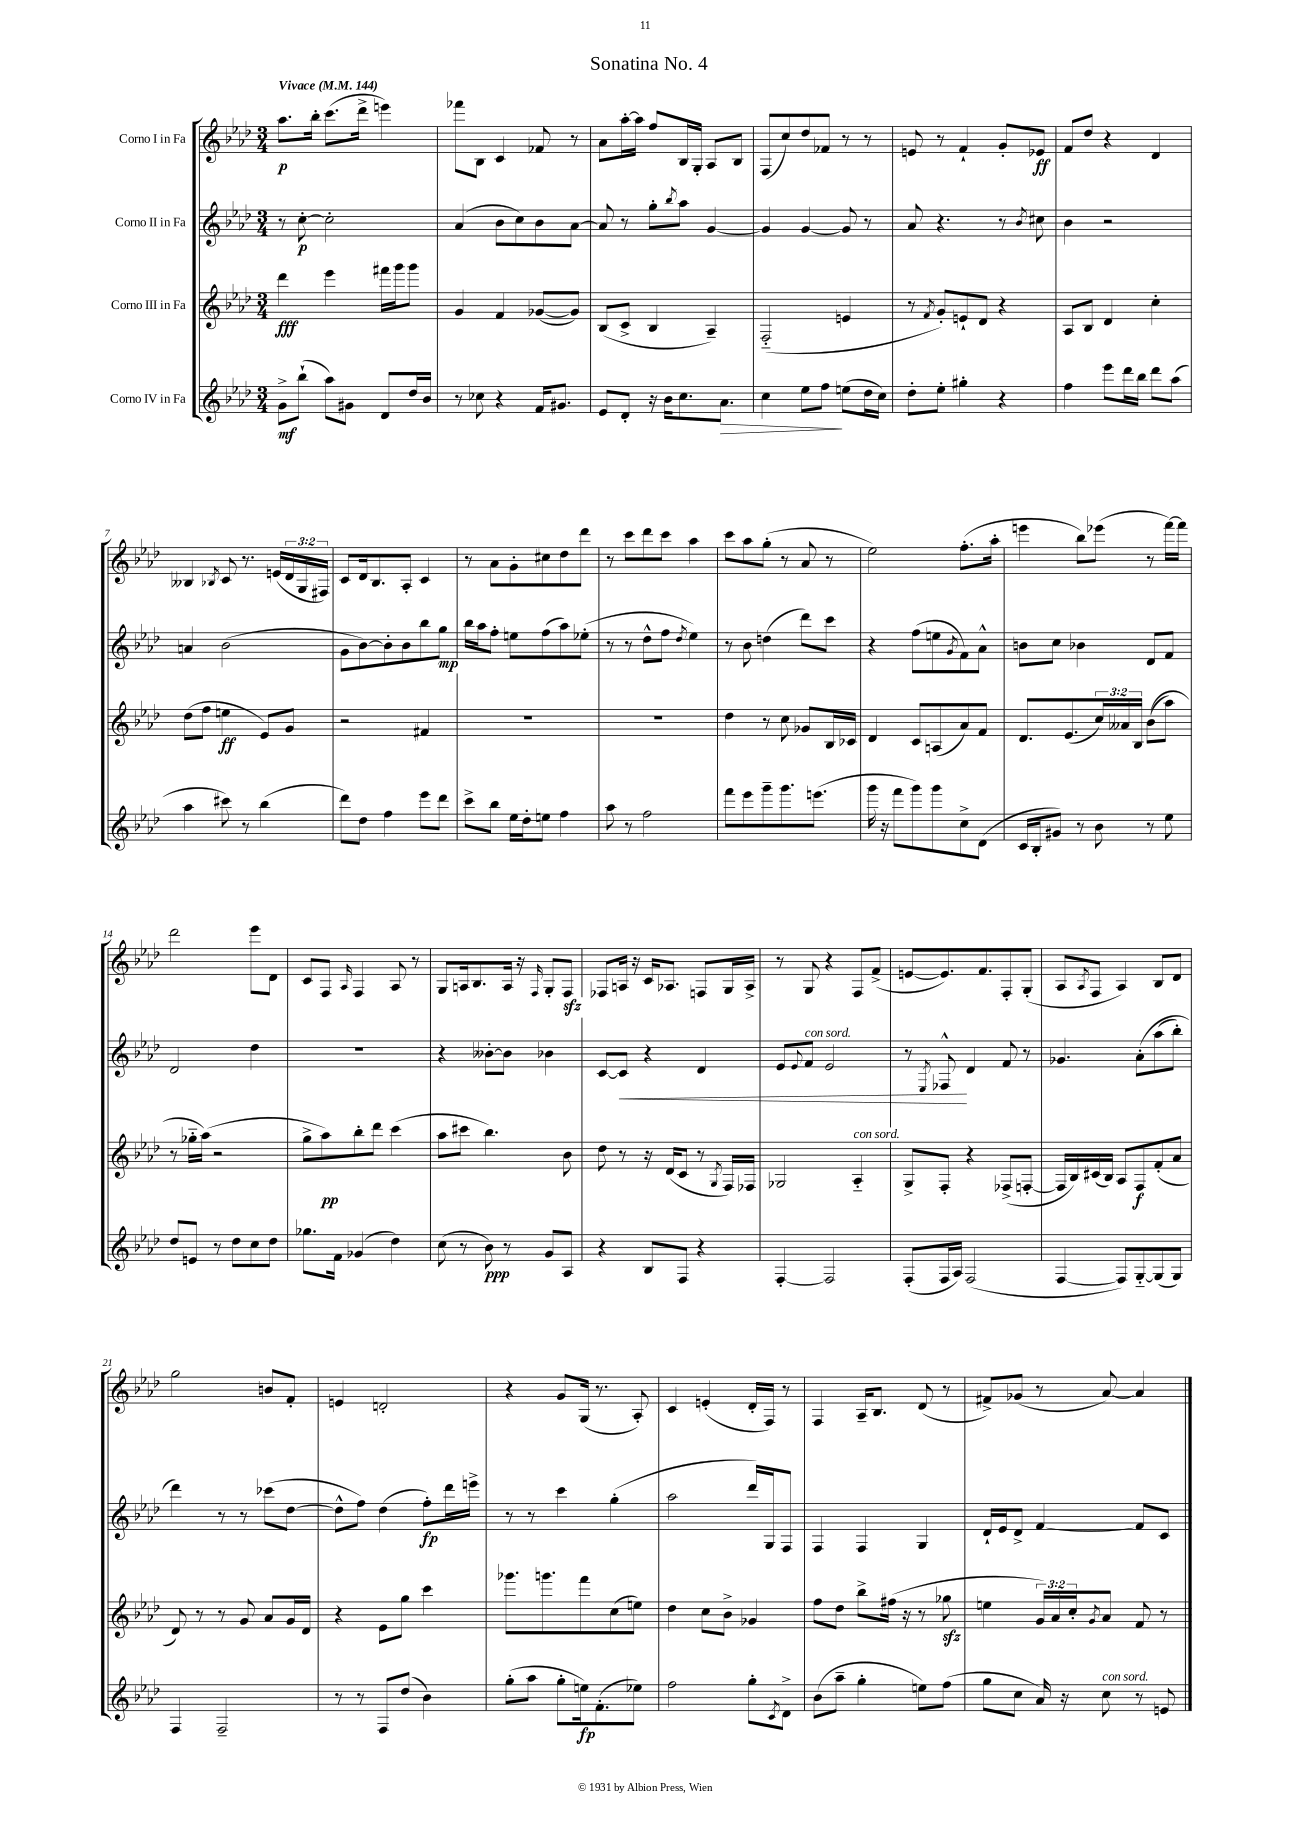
\header { title = "Sonatina No. 4" }
<<
\new StaffGroup <<
\new Staff = "s0" \with { instrumentName = "Corno I in Fa" } {
    \clef treble \key aes \major \numericTimeSignature \time 3/4 \override Staff.TupletNumber.text = #tuplet-number::calc-fraction-text \tempo "Vivace" 4 = 144
    aes''8.\p bes''16-. c'''8.( des'''16-> e'''4) |
    fes'''8 bes8 c'4 fes'8 r8 |
    aes'8 aes''16~-. aes''16 f''8 bes16 g16-. aes8 bes8 |
    f8( c''8) des''8 fes'8 r8 r8 |
    e'8 r8 f'4-! g'8-. ees'8\ff |
    f'8 des''8 r4 des'4 |
    beses4 \acciaccatura { bes8 } c'8 r8. e'16( \tuplet 3/2 { des'16 g16 fis16) } |
    c'8 des'16 bes8. aes8-. c'4 |
    r8 aes'8 g'8-. cis''8 des''8 des'''8 |
    r8 c'''8 des'''8 c'''8 aes''4 |
    c'''8 aes''8 g''8-.( r8 aes'8 r8 |
    ees''2) f''8.-.( aes''16-. |
    e'''4 bes''8) ees'''8( r8 f'''16~) f'''16 |
    des'''2 ees'''8 des'8 |
    c'8 f8 \grace { aes16 } f4 aes8 r8 |
    g8 a16 bes8. a16 r16 \grace { f16 } g8-. f8\sfz |
    fes8 a16 r16 c'16 aes8. f8 g16 aes16-> |
    r8 g8 r4 f8 f'8->( |
    e'8~ e'8.) f'8. f8-. g8-.( |
    aes8 \acciaccatura { aes8 } f8 aes4) bes8 des'8 |
    g''2 b'8 f'8-. |
    e'4 d'2-. |
    r4 g'8 g16( r8. aes8-.) |
    c'4 e'4-.( des'16-. f16) r8 |
    f4 aes16-- bes8. des'8( r8 |
    fis'8->) ges'8( r8 aes'8~) aes'4 \bar "|." |
}
\new Staff = "s1" \with { instrumentName = "Corno II in Fa" } {
    \clef treble \key aes \major \numericTimeSignature \time 3/4
    r8 c''8~-.\p c''2-. |
    aes'4( bes'8 c''8) bes'8 aes'8~ |
    aes'8 r8 g''8-. \acciaccatura { bes''8 } aes''8 g'4~ |
    g'4 g'4~ g'8 r8 |
    aes'8 r4. r8 \acciaccatura { bes'8 } cis''8 |
    bes'4 r2 |
    a'4 bes'2( |
    g'8 bes'8~) bes'8-. bes'8 bes''8 g''8\mp |
    bes''16 aes''16 f''8-. e''8 f''8( aes''8) ees''8-.( |
    r8 r8 des''8-^ f''8 \acciaccatura { des''8 } ees''4) |
    r8 bes'8 d''4( des'''8) c'''8 |
    r4 f''8( e''8 \acciaccatura { g'8 } f'8) aes'8-^ |
    b'8 c''8 bes'4 des'8 f'8 |
    des'2 des''4 |
    R2. |
    r4 beses'8~-. beses'8 bes'4 |
    c'8~ c'8\< r4 des'4 |
    ees'8 \appoggiatura { ees'8 } f'8^\markup { \italic "con sord." } ees'2 |
    r8 \acciaccatura { ees8 } fes8-^\! des'4 f'8 r8 |
    ges'4. aes'8-.\( aes''8( bes''8-.) |
    des'''4\) r8 r8 ces'''8( des''8~ |
    des''8-^ f''8) des''4( f''8-.\fp) des'''16 e'''16-> |
    r8 r8 c'''4 g''4-.( |
    aes''2 des'''16) g16 f8 |
    f4 f4 g4 |
    des'16-! ees'16 des'8-> f'4~ f'8 c'8 \bar "|." |
}
\new Staff = "s2" \with { instrumentName = "Corno III in Fa" } {
    \clef treble \key aes \major \numericTimeSignature \time 3/4 \override Staff.TupletNumber.text = #tuplet-number::calc-fraction-text
    des'''4\fff ees'''4 fis'''16 g'''16 g'''8 |
    g'4 f'4 ges'8~( ges'8) |
    bes8( c'8-> bes4 aes4--) |
    f2-_( e'4 |
    r8 \acciaccatura { f'8 } g'8-.) e'8-! des'8 r4 |
    aes8 bes8 des'4 c''4-. |
    des''8( f''8 e''4\ff ees'8) g'8 |
    r2 fis'4 |
    R2. |
    R2. |
    des''4 r8 c''8 ges'8 bes16 ces'16 |
    des'4 c'8 a8( aes'8) f'8 |
    des'8. ees'8.( \tuplet 3/2 { c''16) aeses'16 bes16 } bes'8(\( aes''8) |
    r8 ges''16-_ aes''16(\) r2 |
    g''8-> aes''8\pp) bes''8-. des'''8 c'''4( |
    aes''8 cis'''8 bes''4.) bes'8 |
    des''8 r8 r16 des'16( c'8 r8 \acciaccatura { g8 } f16) fes16 |
    ges2 aes4-_^\markup { \italic "con sord." } |
    g8-> f8-. r4 fes8->( f8~-. |
    f16 bes16) cis'16( bes16) aes8 f8\f f'8-.( aes'8 |
    des'8) r8 r8 g'8 aes'8 g'16 des'16 |
    r4 ees'8 g''8 c'''4 |
    ges'''8. g'''8. f'''8 c''8( e''8) |
    des''4 c''8 bes'8-> ges'4 |
    f''8 des''8 bes''8-> fis''16( r16 r8 ges''8\sfz |
    e''4 \tuplet 3/2 { g'16) aes'16 c''16-. } \acciaccatura { g'8 } aes'8 f'8 r8 \bar "|." |
}
\new Staff = "s3" \with { instrumentName = "Corno IV in Fa" } {
    \clef treble \key aes \major \numericTimeSignature \time 3/4
    g'8->\mf bes''8-!( aes''8) gis'8 des'8 des''16 bes'16 |
    r8 ces''8 r4 f'16 gis'8. |
    ees'8 des'8-. r16 bes'16 c''8. aes'8.\> |
    c''4 ees''8 f''8\! e''8( des''16 c''16) |
    des''8-. ees''8-. gis''4-. r4 |
    f''4 ees'''8 des'''16 bes''16 des'''8 aes''8( |
    aes''4 cis'''8) r8 bes''4( |
    des'''8) des''8 f''4 ees'''8 des'''8 |
    c'''8-> bes''8 ees''16 des''16-. e''8 f''4 |
    aes''8 r8 f''2 |
    f'''8 ees'''8 g'''8-- g'''8. e'''8.( |
    g'''16 r16 f'''8 g'''8) g'''8 c''8-> des'8( |
    c'16 bes16-. gis'8) r8 bes'8 r8 ees''8 |
    des''8 e'8 r8 des''8 c''8 des''8 |
    ges''8. f'16 ges'4( des''4) |
    c''8( r8 bes'8\ppp) r8 g'8 aes8 |
    r4 bes8 f8 r4 |
    f4~-. f2 |
    f8-.( f16 aes16) f2( |
    f4~ f8) g8~-_ g8( g8) |
    f4 f2-- |
    r8 r8 f8 des''8( bes'4) |
    g''8-.( aes''8 g''8-. e''16\fp) f'8.-.( ees''8) |
    f''2 g''8-. \acciaccatura { c'8 } des'8-> |
    bes'8( aes''8-- g''4-. e''8) f''8( |
    g''8 c''8 aes'16) r16 c''8^\markup { \italic "con sord." } r8 e'8 \bar "|." |
}
>>
>>
